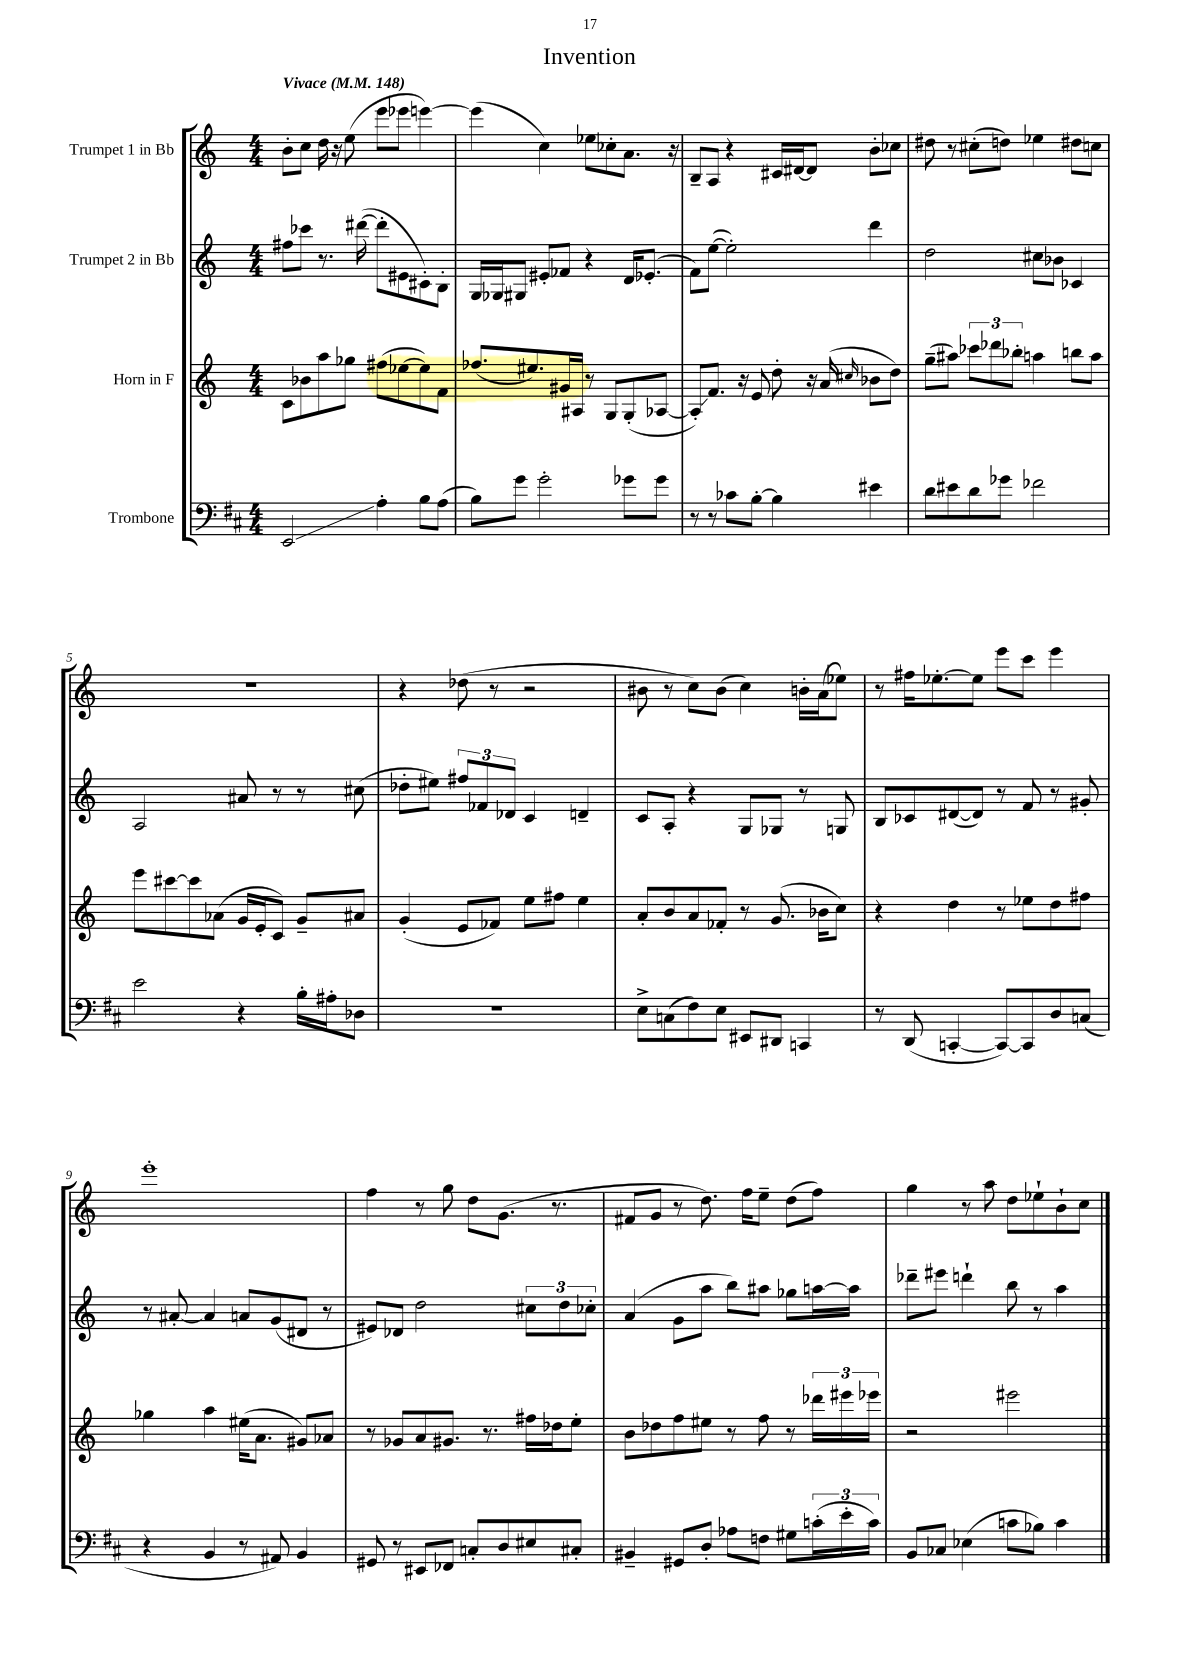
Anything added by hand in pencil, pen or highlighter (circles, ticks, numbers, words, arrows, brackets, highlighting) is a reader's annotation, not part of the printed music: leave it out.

**kern	**kern	**kern	**kern
*staff4	*staff3	*staff2	*staff1
*clefF4	*clefG2	*clefG2	*clefG2
*k[f#c#]	*k[]	*k[]	*k[]
*M4/4	*M4/4	*M4/4	*M4/4
*MM148	*MM148	*MM148	*MM148
2EE/	8c\L	8ff#\L	8b'\L
.	8b-\	8ccc-\J	8cc\J
.	8aa\	8.r	16dd\
.	.	.	16r
.	8gg-\J	.	(8ee\
.	.	([16ddd#\	.
4A'\	(8ff#\L	8ddd#'\]L	8eee\L
.	[8ee-\	8e#\	8eee-\J
8B\L	8ee-\])	8c#'\)	[4eee\)
(8A\J	8f\J	8B'\J	.
=	=	=	=
8B\L)	(8.ff-/L	16G/LL	(4eee\]
.	.	16G-/J	.
8g\J	.	8G#/J	.
.	8.ee#/)	.	.
2g'\	.	8e#'/L	4cc\)
.	16g#/L	8f-/J	.
.	16A#/JJ	.	.
.	8r	4r	8ee-\L
.	8G/L	.	8cc-'\
8g-\L	(8G'/	16d/LK	8.a\J
.	.	(8.e-'/J	.
8g-\J	[8A-/J	.	.
.	.	.	16r
=	=	=	=
8r	8A-'/]L)	8f\L)	8B~/L
8r	8.f/J	([8ee\J	8A/J
8c-\L	.	2ee'\])	4r
.	16r	.	.
[8B'\J	8e/	.	.
4B\]	8dd'\	.	16c#/LL
.	.	.	[16d#/J
.	16r	.	8d#/]J
.	(16a/	.	.
.	16qqcc#/	.	.
4e#\	8b-\L	4ddd\	8b'\L
.	8dd\J)	.	8cc-\J
=	=	=	=
8d\L	(8gg~\L	2dd\	8dd#\
8e#\	8aa#\J)	.	8r
8d\	12ccc-\L	.	(8cc#'\L
.	12ddd-\	.	.
8g-\J	.	.	8dd\J)
.	12bb-'\J	.	.
2f-\	4aa\	8cc#\L	4ee-\
.	.	8b-\J	.
.	8bb\L	4c-/	8dd#\L
.	8aa\J	.	8cc\J
=	=	=	=
2e\	8eee\L	2A/	1r
.	[8ccc#\	.	.
.	8ccc#\]	.	.
.	(8a-\J	.	.
4r	16g/LL	8a#/	.
.	16e'/J	.	.
.	8c/J)	8r	.
16B'\LL	8g~/L	8r	.
16A#'\J	.	.	.
8D-\J	8a#/J	(8cc#\	.
=	=	=	=
1r	(4g'/	8dd-'\L	4r
.	.	8ee#\J)	.
.	8e/L	12ff#/L	(8dd-\
.	.	12f-/	.
.	8f-/J)	.	8r
.	.	12d-/J	.
.	8ee\L	4c/	2r
.	8ff#\J	.	.
.	4ee\	4d~/	.
=	=	=	=
8E^\L	8a'/L	8c/L	8b#\
(8C\	8b/	8A'/J	8r
8F#\)	8a/	4r	8cc\L)
8E\J	8f-'/J	.	(8b#\J
8EE#/L	8r	8G/L	4cc\)
8DD#/J	(8.g/	8G-/J	.
4CC/	.	8r	16b'\LL
.	16b-\LK	.	(16a\J
.	8cc\J)	8G/	8ee-\J)
=	=	=	=
8r	4r	8B/L	8r
(8DD/	.	8c-/	16ff#\LK
.	.	.	[8.ee-'\
[4CC'/	4dd\	([8d#/	.
.	.	8d#/]J)	8ee-\]J
8CC/_L)	8r	8r	8eee\L
8CC/]	8ee-\L	8f/	8ccc\J
8D/	8dd\	8r	4eee\
(8C/J	8ff#\J	8g#'/	.
=	=	=	=
4r	4gg-\	8r	1eee'
.	.	[8a#'/	.
4BB/	4aa\	4a#/]	.
8r	(16ee#\LK	8a/L	.
.	8.a\J	.	.
8AA#/)	.	(8g/	.
4BB/	8g#/L)	8d#/J	.
.	8a-/J	8r	.
=	=	=	=
8GG#/	8r	8e#/L)	4ff\
8r	8g-/L	8d-/J	.
8EE#/L	8a/	2dd\	8r
8FF-/J	8.g#/J	.	8gg\
8C'/L	.	.	8dd\L
.	8.r	.	.
8D/	.	.	(8.g\J
8E#/	16ff#\LL	12cc#\L	.
.	16dd-\J	.	8.r
.	.	12dd\	.
8C#'/J	8ee'\J	.	.
.	.	12cc-'\J	.
=	=	=	=
4BB#~/	8b\L	(4a/	8f#/L
.	8dd-\	.	8g/J
8GG#/L	8ff\	8g\L	8r
8D'/J	8ee#\J	8aa\J	8.dd\)
8A-\L	8r	8bb\L)	.
.	.	.	16ff\LK
8F\J	8ff\	8aa#\J	8ee~\J
8G#\L	8r	8gg-\L	(8dd\L
(24c'\L	24ddd-\LL	[16aa\L	8ff\J)
24e'\	24eee#\	.	.
.	.	16aa\]JJ	.
24c\JJ)	24eee-\JJ	.	.
=	=	=	=
8BB/L	2r	8ddd-~\L	4gg\
8C-/J	.	8eee#\J	.
(4E-\	.	4ddd`\	8r
.	.	.	8aa\
8c\L	2eee#\	8bb\	8dd\L
8B-\J)	.	8r	8ee-`\
4c\	.	4aa\	8b`\
.	.	.	8cc\J
==	==	==	==
*-	*-	*-	*-
